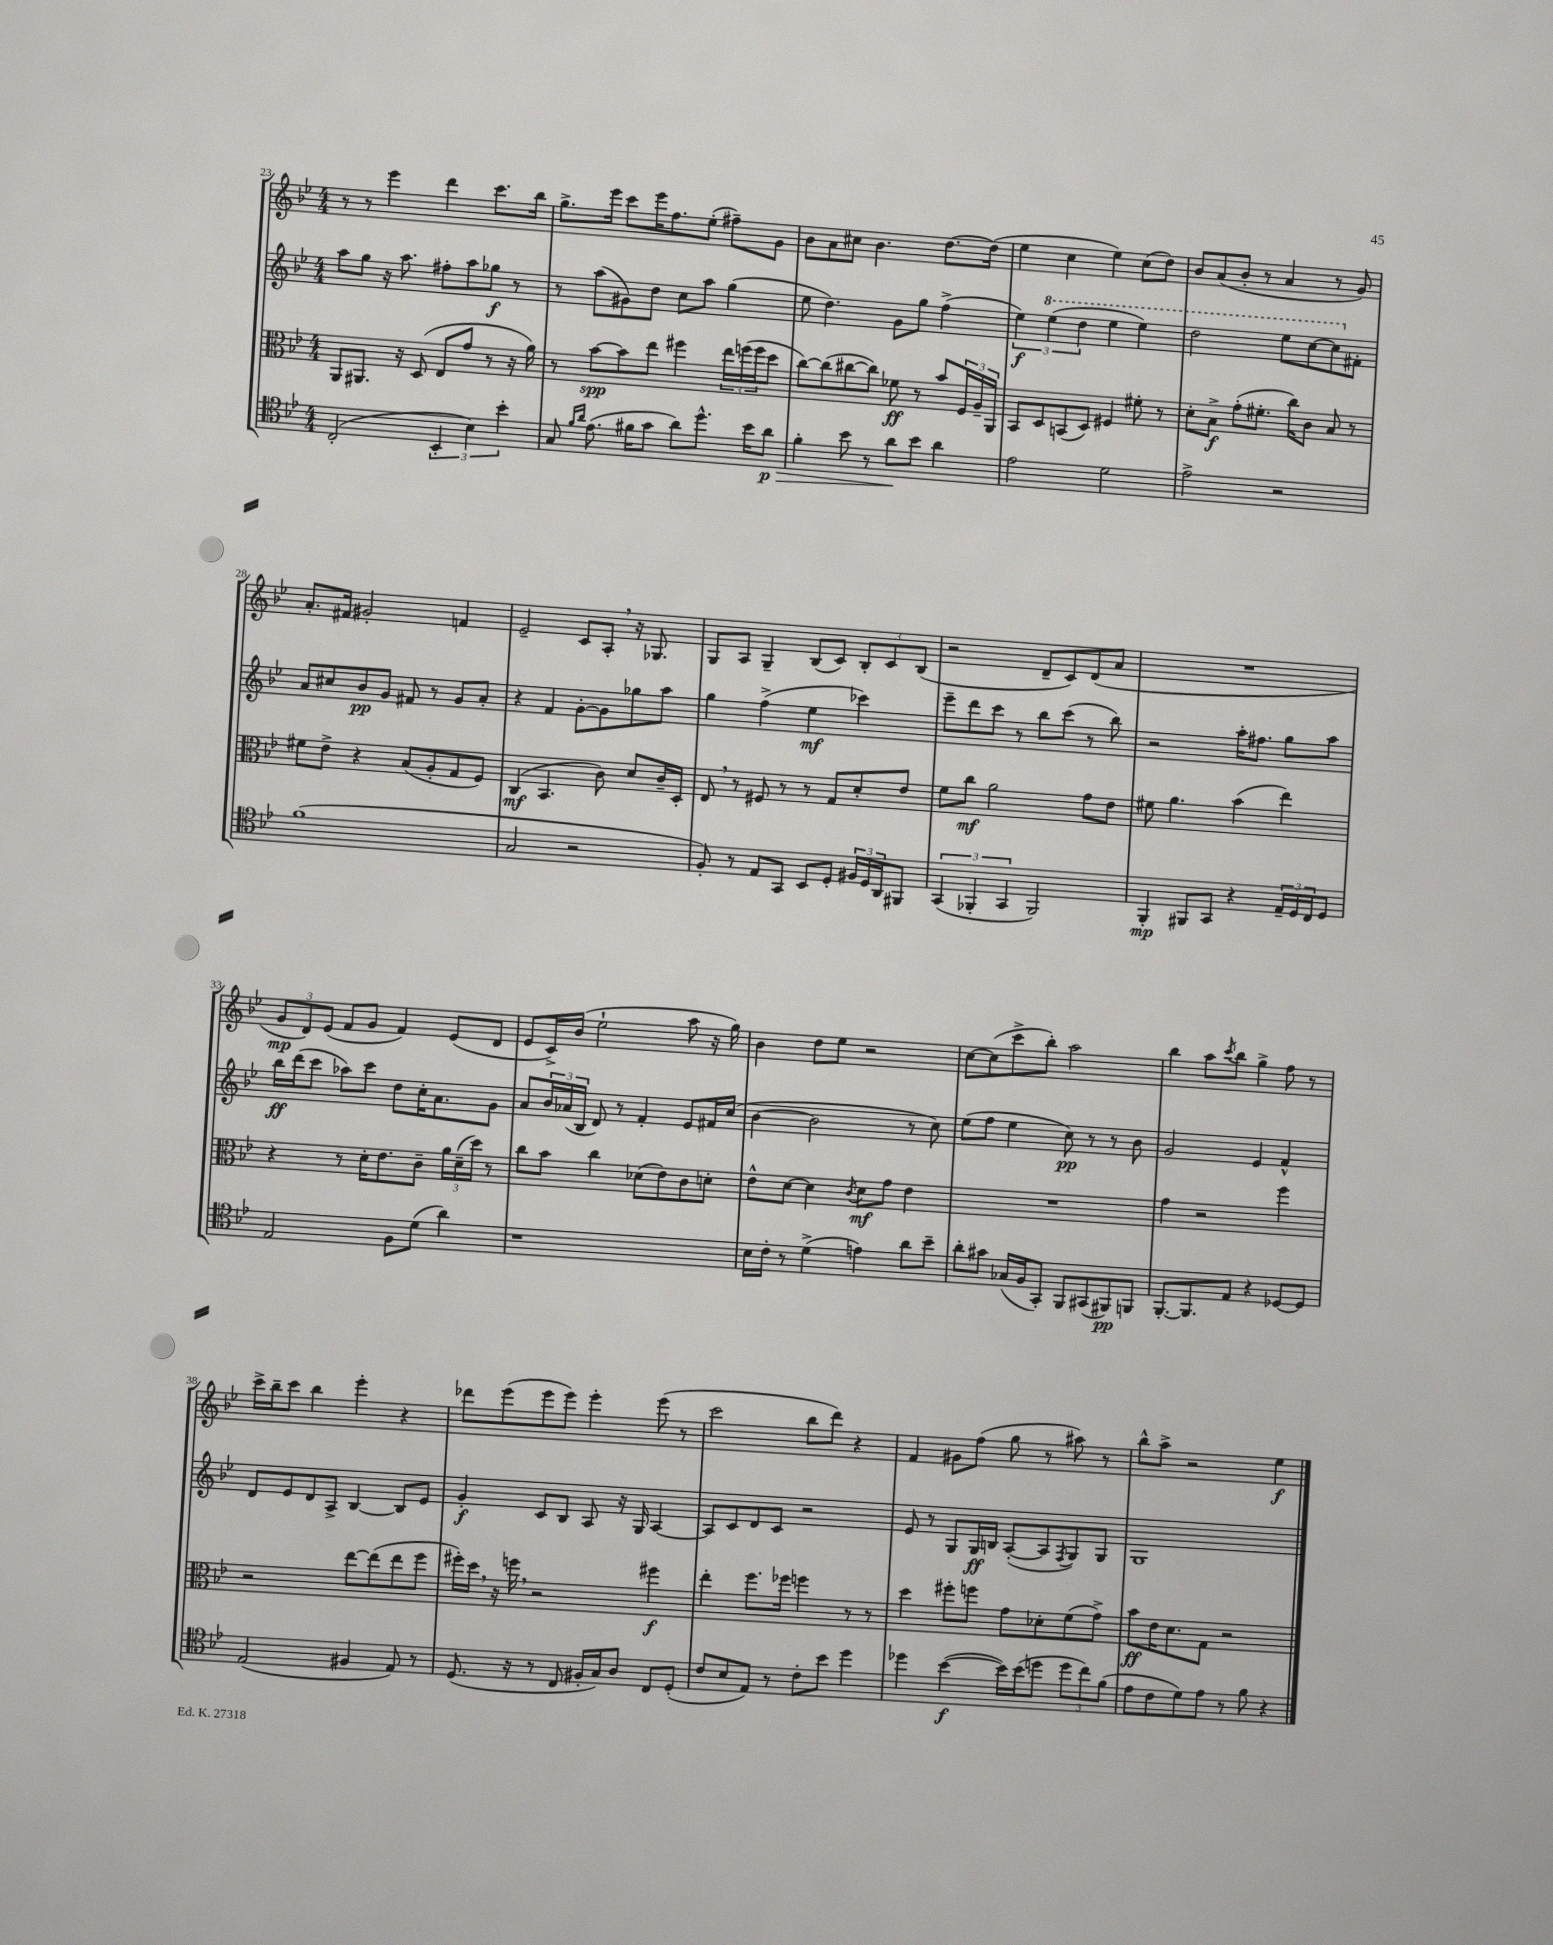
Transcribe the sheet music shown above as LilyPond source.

<<
\new StaffGroup <<
\new Staff = "s0" {
    \clef treble \key bes \major \numericTimeSignature \time 4/4
    r8 r8 ees'''4 d'''4 c'''8. bes''16 |
    g''8.-> ees'''16 c'''8 ees'''16 f''8. ees''8-.( fis''8--) g'8 |
    bes'8 a'8 cis''8 bes'4. d''8.~ d''16( |
    ees''4 c''4 ees''4) c''8( d''8) |
    bes'8 a'8( bes'8-. r8 a'4 r8 g'8) |
    a'8.-. fis'16 gis'2-. f'4 |
    ees'2-- c'8 a8-. \breathe r16 ges8. |
    g8 a8 g4-- bes8( c'8) \tuplet 3/2 { bes8-. c'8 bes8( } |
    r2 d'8-- c'8) d'8( a'8 |
    R1 |
    \tuplet 3/2 { g'8\mp d'8) ees'8( } f'8 g'8 f'4) ees'8( d'8 |
    ees'8 c'16->) bes'16( ees''2-! a''8 r16 g''16) |
    bes'4 d''8 ees''8 r2 |
    c''8~ c''8( c'''8-> bes''8-.) a''2 |
    bes''4 a''8 \acciaccatura { c'''8 } bes''8 g''4-> f''8 r8 |
    c'''16-> bes''16-- c'''8 bes''4 ees'''4-. r4 |
    des'''8 ees'''8( ees'''8 ees'''8) ees'''4-. ees'''8( r8 |
    c'''2 bes''8 d'''8) r4 |
    f'4 gis'8 f''8( g''8 r8 ais''8) r8 |
    bes''8-^ a''8-> r2 ees''4\f \bar "|." |
}
\new Staff = "s1" {
    \clef treble \key bes \major \numericTimeSignature \time 4/4
    a''8 g''8 r16 a''8. fis''8-. a''8 ges''8\f r8 |
    r8 a''8( gis'8) d''8 c''8 a''8 g''4( |
    ees''8 d''4.) g'8 g''8 f''4->( |
    \tuplet 3/2 { ees''4\f) \ottava #1 ees'''4( d'''4 } ees'''4 ees'''4) |
    d'''2 ees'''8 c'''8~ c'''8 \ottava #0 fis'8-. |
    a'8 cis''8 bes'8\pp g'8 fis'8 r8 g'8 a'8-. |
    r4 f'4 g'8~-. g'8 ges''8 a''8 |
    g''4 f''4->( ees''4\mf ces'''4) |
    ees'''8-- d'''8 c'''8 r8 bes''8 c'''8( r8 bes''8) |
    r2 a''16-. fis''8. g''8 a''8 |
    bes''16\ff d'''16( c'''8 aes''8) c'''8 d''8 c''16-. a'8. g'8 |
    a'8 \tuplet 3/2 { bes'16 aes'16( bes16 } d'8) r8 f'4-. ees'8 fis'16 c''16( |
    bes'4~ bes'2 r8 c''8) |
    ees''8( f''8 ees''4 c''8\pp) r8 r8 bes'8 |
    g'2 ees'4 f'4-^ |
    d'8 ees'8 d'8 a8-> bes4~ bes8 ees'8 |
    g'4-.\f c'8 bes8 a8 r16 g16 a4~ |
    a8 c'8 d'8 c'8 r2 |
    ees'8 r8 g8 g16\ff b16 a8~-.( a8 \acciaccatura { f8 } g8) g8 |
    g1 \bar "|." |
}
\new Staff = "s2" {
    \clef alto \key bes \major \numericTimeSignature \time 4/4
    a,8 ais,8. r16 d8( ees8 g'8 r8 r16 a'16) |
    r8 bes'8~\spp bes'8 ees''8 fis''4 \tuplet 3/2 { ees''16 f''16( f''16 } d''8 |
    c''8~) c''8( cis''8~ cis''8) fes'8\ff r8 bes'8 \tuplet 3/2 { f16 a16-- a,16 } |
    bes,8 d8 b,8( d8) fis4 fis'8-. r8 |
    d'8-. bes8->\f g'8-.( fis'8.-. c''16) c'8 bes8 r8 |
    fis'8 ees'8-> r4 bes8( a8-. g8 f8) |
    c4\mf( bes,4. c'8) d'8 c'16-- d16-. |
    ees8 \breathe r8 fis8 r8 r8 g8 d'8-. ees'8 |
    f'8 c''8\mf a'2 g'8 ees'8 |
    fis'8 a'4. bes'4( ees''4) |
    r4 r8 d'16-. ees'8. c'8-- \tuplet 3/2 { a'16 d'16--( d''16) } r8 |
    c''8 bes'8 c''4 des'8( ees'8) c'8 d'8-. |
    ees'8-^ d'8~ d'4 \acciaccatura { c'8 } d'8\mf g'8 ees'4 |
    R1 |
    g'4 r2 f''4 |
    r2 ees''8~ ees''8( ees''8 f''8 |
    fis''16-.) d''16 \breathe r16 f''16 \breathe r2 fis''4\f |
    ees''4-. f''8. fes''16 f''4 r8 r8 |
    d''4 fis''8-. f''8 g'8 des'8-. f'8( g'8->) |
    bes'8\ff ees'16 d'8. g8 r2 \bar "|." |
}
\new Staff = "s3" {
    \clef tenor \key bes \major \numericTimeSignature \time 4/4
    c2-.( \tuplet 3/2 { bes,4-. bes4) bes'4-. } |
    g8 \grace { f'16 a'16 } ees'8.( fis'16 g'8 a'8) d''8.-^ bes'16 a'8\p\> |
    f'4-. bes'8 r8 a'8\! bes'8 a'4 |
    ees'2 d'2 |
    ees'2-> r2 |
    f'1( |
    g2 r2 |
    f8-.) r8 ees8 g,8 bes,8 d8-. \tuplet 3/2 { fis16 d16 a,16 } fis,8 |
    \tuplet 3/2 { g,4( fes,4-. g,4 } fes,2) |
    f,4-.\mp fis,8 g,8 r4 \tuplet 3/2 { ees16-- d16 c16 } d8 |
    ees2 f8 d'8( a'4) |
    r1 |
    bes16 c'16-. r8 d'4->( e'4) a'8 bes'8-- |
    a'8-. gis'8 ges16( f16 g,8-.) f,8 gis,8( fis,8\pp) f,8 |
    f,8.~-. f,8. ees8 r4 des8~ des8 |
    ees2( fis4 ees8) r8 |
    d8.( r16 r8 c8 fis16-. g16) a8 c8 d8-.( |
    c'8 bes8 ees8) r8 c'8-. bes'8 d''4 |
    des''4 bes'4~\f( bes'16) bes'16( d''8 \tuplet 3/2 { d''8 c''8) f'8( } |
    ees'8 c'8 d'8) ees'8 r8 f'8 r4 \bar "|." |
}
>>
>>
\layout { \context { \Score currentBarNumber = #23 } }
